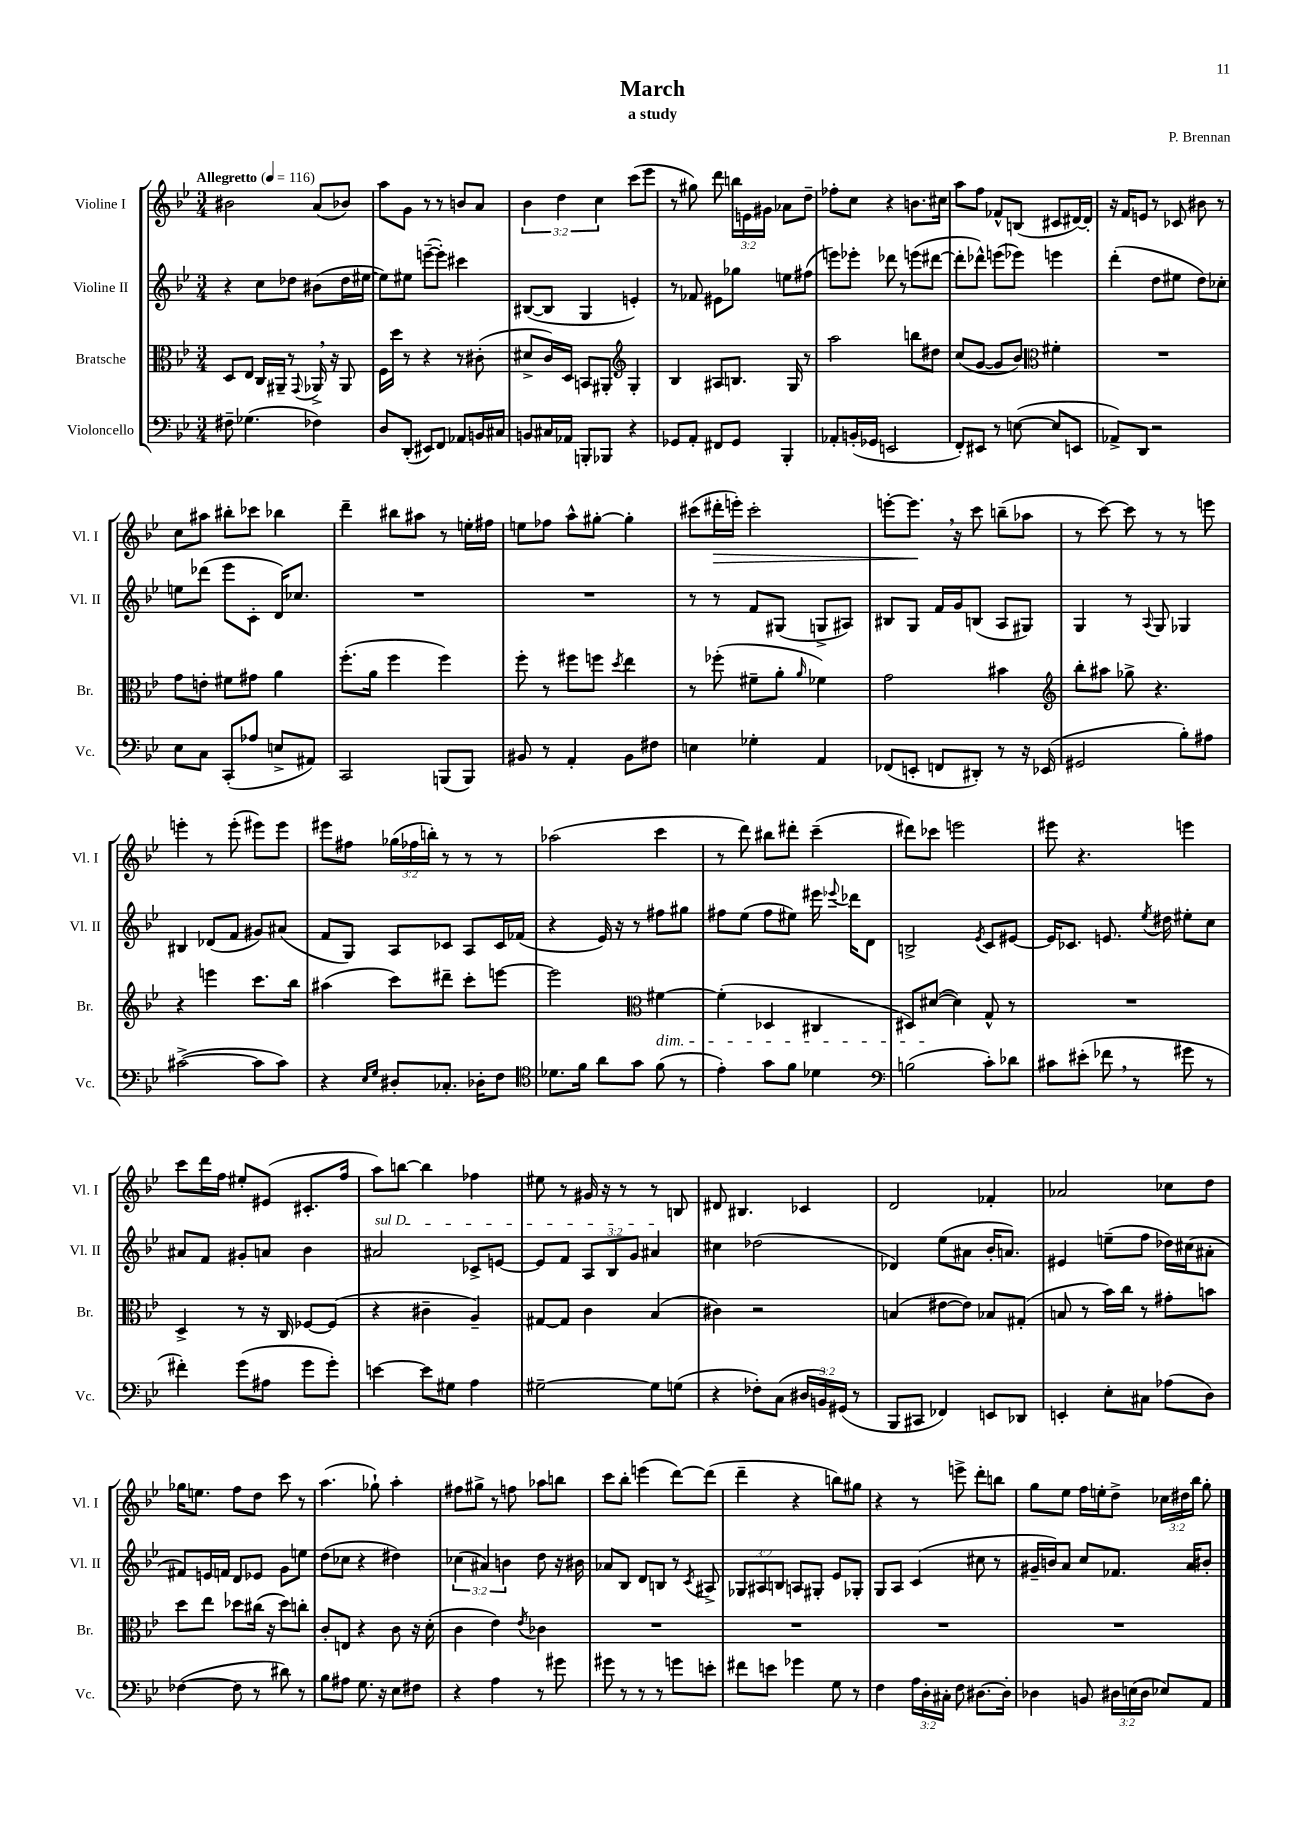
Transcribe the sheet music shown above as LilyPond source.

\header { title = "March" composer = "P. Brennan" subtitle = "a study" }
<<
\new StaffGroup <<
\new Staff = "s0" \with { instrumentName = "Violine I" shortInstrumentName = "Vl. I" } {
    \clef treble \key bes \major \numericTimeSignature \time 3/4 \override Staff.TupletNumber.text = #tuplet-number::calc-fraction-text \tempo "Allegretto" 4 = 116
    \autoBeamOff bis'2 a'8[( bes'8]) |
    a''8[ g'8] r8 r8 b'8[ a'8] |
    \tuplet 3/2 { bes'4 d''4 c''4 } c'''8[( ees'''8] |
    r8 gis''8) d'''8 \tuplet 3/2 { b''16[ e'16 gis'16] } aes'8[ d''8]-- |
    fes''8[-. c''8] r4 b'8.[ cis''16] |
    a''8[ f''8] fes'8[-^ b8]( cis'8[ dis'16~) dis'16]-. |
    r16 f'16[ e'8] r8 ces'8 bis'8 r8 |
    c''8[ ais''8] bis''8[-. ces'''8] bes''4 |
    d'''4-- bis''8[ ais''8] r8 e''16[-. fis''16] |
    e''8[ fes''8] a''8[-^ gis''8]~-. gis''4-. |
    cis'''8[( dis'''16-.\> e'''16]-.) cis'''2-. |
    e'''8[~-. e'''8.]\! \breathe r16 c'''8 b''8[--( aes''8] |
    r8 c'''8~) c'''8 r8 r8 e'''8 |
    e'''4-. r8 e'''8-.( eis'''8[) eis'''8] |
    eis'''8[ fis''8] \tuplet 3/2 { ges''16[( fes''16 b''16]-.) } r8 r8 r8 |
    aes''2( c'''4 |
    r8 d'''8) bis''8[ dis'''8]-. c'''4--( |
    dis'''8[) ces'''8] e'''2 |
    eis'''8 r4. e'''4 |
    c'''8[ d'''16 f''16] eis''8[-. eis'8]( cis'8.[-. f''16] |
    a''8[) b''8]~ b''4 fes''4 |
    eis''8 r8 gis'16 r16 r8 r8 b8 |
    dis'8 bis4. ces'4 |
    d'2 fes'4-. |
    aes'2 ces''8[ d''8] |
    ges''16[ e''8.] f''8[ d''8] c'''8 r8 |
    a''4.( ges''8-!) a''4-. |
    fis''8[ gis''8]-> r8 f''8 aes''8[ b''8] |
    c'''8[ bes''8]-. e'''4( d'''8[~) d'''8]( |
    d'''4-- r4 b''8[) gis''8] |
    r4 r8 e'''8-> d'''8[-. b''8] |
    g''8[ ees''8] f''16[ e''16-. d''8]-> \tuplet 3/2 { ces''16[ dis''16 bes''16] } g''8-. \bar "|." |
}
\new Staff = "s1" \with { instrumentName = "Violine II" shortInstrumentName = "Vl. II" } {
    \clef treble \key bes \major \numericTimeSignature \time 3/4 \override Staff.TupletNumber.text = #tuplet-number::calc-fraction-text
    \autoBeamOff r4 c''8[ des''8] bis'8[( des''16 eis''16]~ |
    eis''8[) eis''8] e'''8[~--( e'''8]-.) cis'''4 |
    bis8[~( bis8] g4 e'4-.) |
    r8 fes'8 eis'8[ ges''8] e''8[ fis''8]( |
    e'''8[) ees'''8]-. des'''8 r8 e'''8[( dis'''8]~ |
    dis'''8[-. des'''8]-^) e'''8[( ees'''8]) e'''4 |
    d'''4-.( d''8[ eis''8] d''8[) ces''8]-. |
    e''8[ des'''8]( ees'''8[ c'8]-. d'16[) ces''8.] |
    R2. |
    R2. |
    r8 r8 f'8[ gis8]( g8[-> ais8]) |
    bis8[ g8] f'16[ g'16 b8]( a8[ gis8]) |
    g4 r8 \appoggiatura { a8 } g8 ges4 |
    bis4 des'8[( f'8] gis'8[) ais'8]( |
    f'8[ g8]) a8[ ces'8] a8[ ces'16 fes'16]( |
    r4 ees'16) r16 r8 fis''8[ gis''8] |
    fis''8[ ees''8]( fis''8[ eis''8]) eis'''16 \appoggiatura { ees'''8 } des'''16[ d'8] |
    b2-> \acciaccatura { ees'8 } c'8[ eis'8]~ |
    eis'16[ ces'8.] e'8. \acciaccatura { ees''8 } dis''16 eis''8[-. c''8] |
    ais'8[ f'8] gis'8[-. a'8] bes'4 |
    \once \override TextSpanner.bound-details.left.text = \markup { \italic "sul D" } ais'2\startTextSpan ces'8[-> e'8]~ |
    e'8[ f'8] \tuplet 3/2 { a8[ bes8 g'8] } ais'4\stopTextSpan |
    cis''4 des''2( |
    des'4) ees''8[( ais'8] bes'16[-. a'8.]) |
    eis'4 e''8[--( f''8] des''16[) cis''16( ais'8]-. |
    fis'8[) e'16 f'16] d'8[ ees'8] g'8[ e''8] |
    d''8[( ces''8] r4 dis''4) |
    \tuplet 3/2 { ces''4( ais'4) b'4 } d''8 r16 bis'16 |
    aes'8[ bes8] d'8[ b8] r8 \acciaccatura { c'8 } ais8-> |
    \tuplet 3/2 { ges8[ ais8 b8] } a8[ gis8]-. ees'8[ ges8]-. |
    g8[ a8] c'4( cis''8 r8 |
    gis'16[-- b'16) a'8] c''8[ fes'8.] a'16[ bis'8]-. \bar "|." |
}
\new Staff = "s2" \with { instrumentName = "Bratsche" shortInstrumentName = "Br." } {
    \clef alto \key bes \major \numericTimeSignature \time 3/4
    \autoBeamOff d8[ ees8] c16[ ais,16]-- r8 \appoggiatura { g,8 } aes,16-> \breathe r16 aes,8 |
    f16[ d''16] r8 r4 r8 cis'8-.( |
    dis'8[-> c'16) d16] b,8[ ais,8]-. \clef treble g4-. |
    bes4 ais8[ b8.] g16 r8 |
    a''2 b''8[ dis''8] |
    c''8[( g'8]~ g'8[ bes'8]) \clef alto fis'4-. |
    R2. |
    g'8[ e'8]-. fis'8[ gis'8] a'4 |
    f''8.[-.( a'16] f''4 f''4) |
    f''8-. r8 fis''8[ f''8] \acciaccatura { d''8 } ees''4 |
    r8 fes''8-.( fis'8[-- a'8]-. \grace { a'16 } fes'4) |
    g'2 bis'4 |
    \clef treble bes''8[-. ais''8] ges''8-> r4. |
    r4 e'''4 c'''8.[ bes''16] |
    ais''4( c'''8[) dis'''8]-- c'''8[-. e'''8]~ |
    e'''2 \clef alto fis'4~\dim |
    fis'4-.( des4 cis4 |
    dis8[) dis'8]~\!( dis'4) g8-^ r8 |
    R2. |
    d4-> r8 r16 c16 fes8[~ fes8]( |
    r4 cis'4-- a4--) |
    gis8[~ gis8] c'4 bes4( |
    cis'4) r2 |
    b4( eis'8[~ eis'8]) bes8[ gis8]-.( |
    b8 r8 bes'16[) c''16] r8 gis'8[-. b'8] |
    d''8[ ees''8] des''8[ cis''16]( r16 des''8[) c''8]-. |
    c'8[-. e8] r4 c'8 r16 d'16-.( |
    c'4 ees'4) \acciaccatura { ees'8 } ces'4 |
    R2. |
    R2. |
    R2. |
    R2. \bar "|." |
}
\new Staff = "s3" \with { instrumentName = "Violoncello" shortInstrumentName = "Vc." } {
    \clef bass \key bes \major \numericTimeSignature \time 3/4 \override Staff.TupletNumber.text = #tuplet-number::calc-fraction-text
    \autoBeamOff fis8-- ges4.( fes4) |
    d8[ d,8]-.( eis,8[) f,8] aes,8[ b,16 cis16] |
    b,8[ cis16 aes,16] b,,8[-. bes,,8] r4 |
    ges,8[ a,8]-. fis,8[ ges,8] bes,,4-. |
    aes,8[-. b,16-.( ges,16] e,2 |
    f,8[-.) eis,8] r8 e8~( e8[ e,8] |
    aes,8[->) d,8] r2 |
    ees8[ c8] c,8[-.( aes8] e8[-> ais,8]) |
    c,2 b,,8[( b,,8]) |
    bis,8 r8 a,4-. bis,8[ fis8] |
    e4 ges4-. a,4 |
    fes,8[( e,8]-. f,8[ dis,8]-.) r8 r16 ees,16( |
    gis,2 bes8[-.) ais8] |
    cis'2~->( cis'8[ cis'8]) |
    r4 \grace { ees16[ g16] } dis8[-. ces8.]-. des16[-. f8] |
    \clef tenor des'8.[ f'16] a'8[ g'8] f'8( r8 |
    ees'4-.) g'8[ f'8] des'4 |
    \clef bass b2( c'8[-.) des'8] |
    cis'8[ eis'8]-.( fes'8 \breathe r8 gis'8 r8 |
    fis'4-.) g'8[( ais8] g'8[ g'8]-.) |
    e'4~ e'8[ gis8] a4 |
    gis2~-- gis8[ g8]( |
    r4 fes8[-.) c8]( \tuplet 3/2 { dis16[ b,16) gis,16]( } r8 |
    bes,,8[ cis,8] fes,4) e,8[ des,8] |
    e,4-. ees8[-. cis8] aes8[( d8]) |
    fes4~( fes8 r8 dis'8) r8 |
    bes8[ ais8] g8. r16 ees8[ fis8] |
    r4 a4 r8 gis'8 |
    gis'8 r8 r8 r8 g'8[ e'8]-. |
    fis'8[ e'8] ges'4 g8 r8 |
    f4 \tuplet 3/2 { a16[ d16-. cis16]-. } f8 dis8.[~ dis16]-. |
    des4 b,8 \tuplet 3/2 { dis16[ e16( dis16] } ees8[) a,8] \bar "|." |
}
>>
>>
\layout { \context { \Score \remove "Bar_number_engraver" } }
